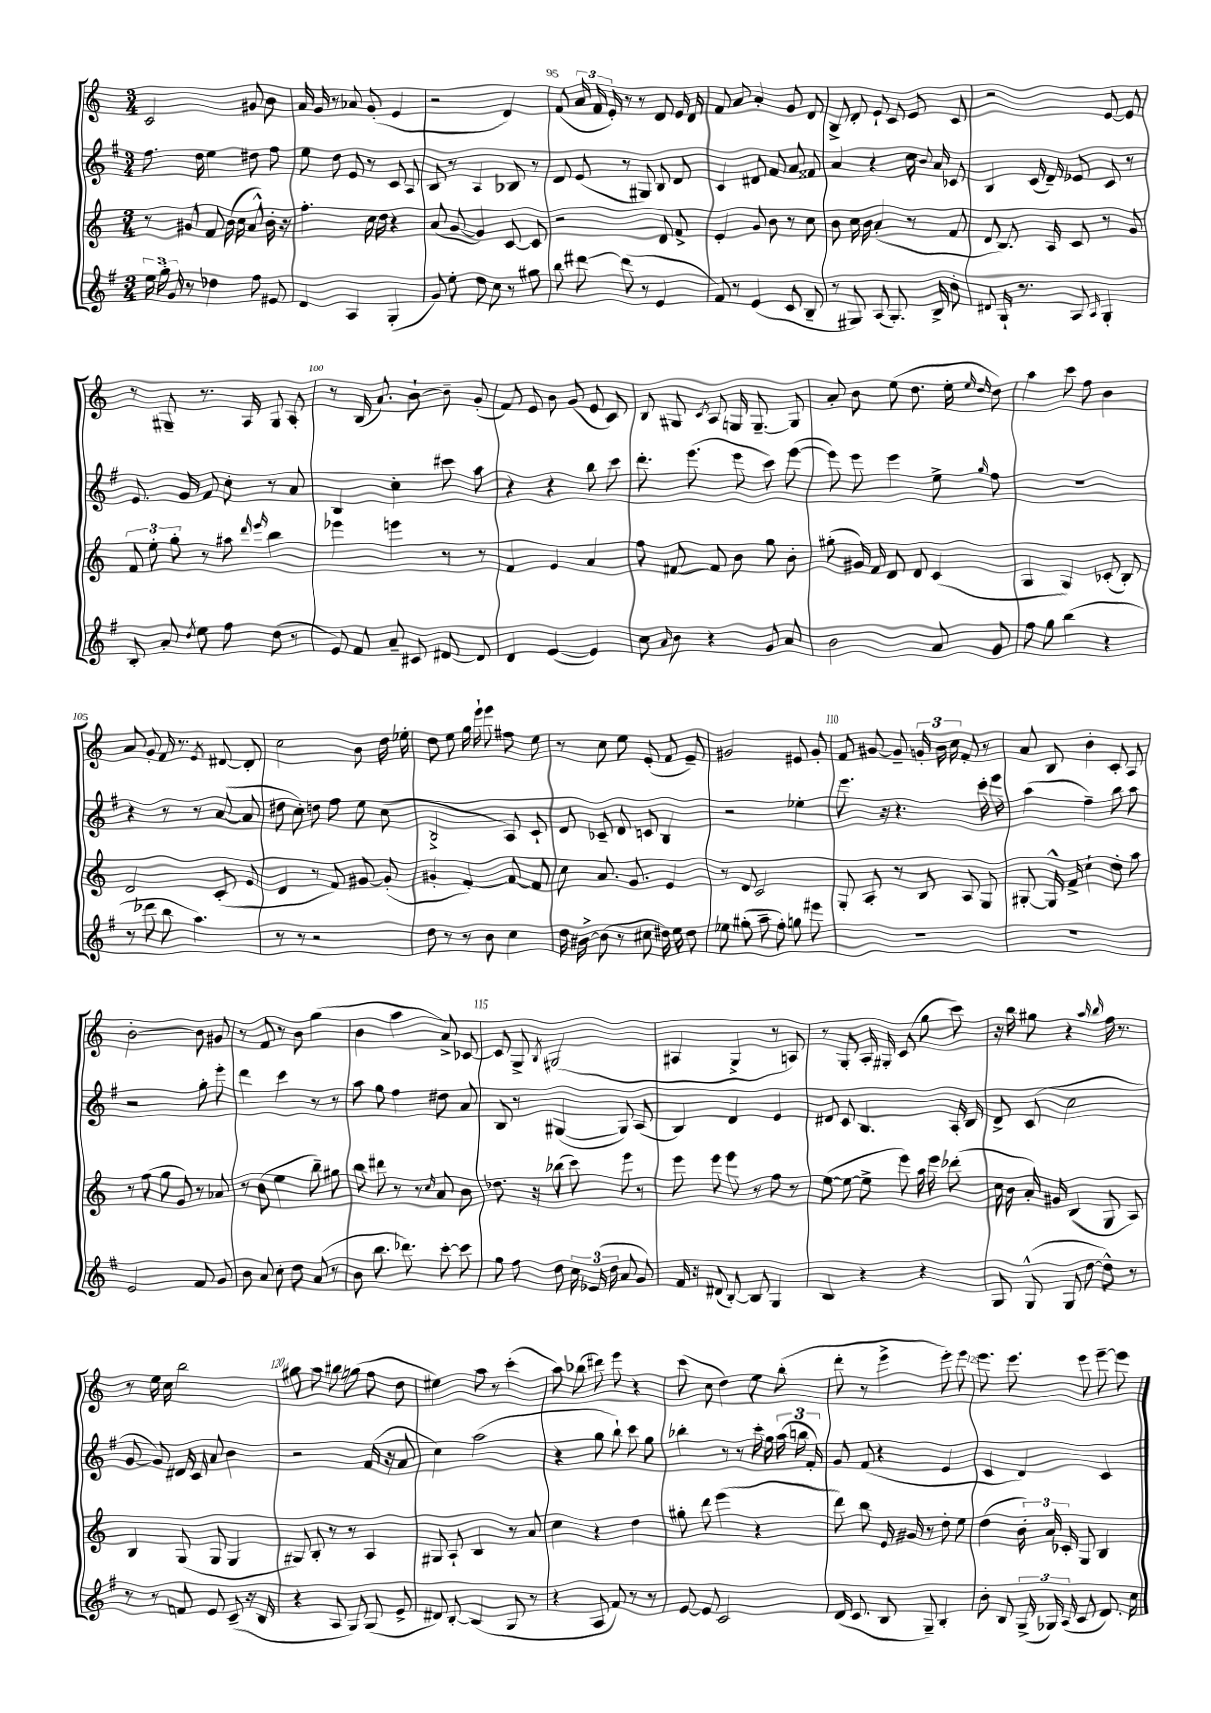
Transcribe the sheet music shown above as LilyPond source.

<<
\new StaffGroup <<
\new Staff = "s0" {
    \clef treble \key c \major \numericTimeSignature \time 3/4
    \autoBeamOff c'2 gis'8 b'8 |
    a'16 g'16 r8 aes'8 g'8-.( e'4 |
    r2 d'4) |
    f'8( \tuplet 3/2 { a'16 f'16 e'16-.) } r8 r8 d'8 e'16 d'16 |
    f'8 a'8 a'4-. g'8 d'8 |
    b8-> d'8-. e'8-! c'8 e'8 c'8 |
    r2 e'8~ e'8 |
    r8 gis8-- r8. a16 gis8 a8-. |
    r8 b16( a'8.) b'8~-! b'8-- g'8-.( |
    f'8) e'8 b'8 g'8( e'8 c'8) |
    b8 gis8 \acciaccatura { c'8 } a8 g16 g8.~-- g8 |
    a'8-. b'8 e''8( d''8. e''16-. \grace { e''16 d''16 } d''8) |
    a''4 c'''8 f''8 b'4 |
    a'8 g'8-. f'16 r8. \acciaccatura { e'8 } dis'8~ dis'8-. |
    c''2 b'8 d''16 ees''16-. |
    d''8 e''8 g''16 e'''16-! e'''8 fis''8 e''8 |
    r8 c''8 e''8 e'8-.( f'8 e'8--) |
    gis'2 eis'8 gis'8-. |
    f'8 gis'8~ gis'8-- \tuplet 3/2 { g'16-. b'16 c''16 } f'8-. r8 |
    a'8 b8 b'4-. c'8-. a8 |
    b'2~-. b'8 gis'8 |
    r8 f'8 r8 b'8 g''4( |
    b'4 a''4 a'8->) ces'8~ |
    ces'8 g8-> \acciaccatura { b8 } gis2( |
    ais4 g4-> r8 a8) |
    r8 g8-. a16-. gis16-. c'8( g''8 c'''8) |
    r16 b''16 gis''8 r4 \grace { a''16 b''16 } f''16 r8. |
    r8 e''16 c''16 b''2 |
    gis''8 a''8 bis''8 g''8( f''8 d''8 |
    eis''4) a''8 r8 c'''4-.( |
    a''8) bes''8( dis'''8) e'''8 r4 |
    c'''8( c''8 d''4) e''8 b''8-.( |
    d'''8-. r8 e'''4-> e'''8-.) e'''8 |
    e'''8. e'''8. e'''8 e'''8~-- e'''8 \bar "|." |
}
\new Staff = "s1" {
    \clef treble \key g \major \numericTimeSignature \time 3/4
    \autoBeamOff fis''8. d''16 e''4 dis''8 fis''8 |
    e''8 d''8 e'8 r8 c'8 a8 |
    b8 r8 a4 bes8 r8 |
    d'8 e'8( r8 gis8) b8 d'8 |
    c'4 dis'8 fis'8 a'8 fisis'8 |
    a'4 r4 c''16 \appoggiatura { b'8 } a'16 ces'8 |
    b4 c'16( d'16--) ees'8 c'8 r8 |
    e'8. g'16 fis'8 c''8-. r8 a'8 |
    b4 c''4-. cis'''8 a''8 |
    r4 r4 b''8 c'''8 |
    d'''8.-. e'''8.( e'''8 c'''8) e'''8~( |
    e'''8) e'''8 e'''4 e''8-> \grace { g''16 } fis''8 |
    R2. |
    r4 r8 r8 a'8~( a'8 |
    dis''8 c''8-.) d''8 fis''8 e''8 c''8( |
    b2-> a8) c'8-! |
    d'8 ces'8-- d'8 c'8 b4 |
    r2 ees''4-. |
    e'''8. r16 r4. c'''16-. e'''16 |
    a''4( fis''4--) b''8 a''8 |
    r2 g''8-. e'''8-. |
    d'''4 c'''4 r8 r8 |
    a''8 g''8 fis''4 dis''8 a'8 |
    b8 r8 gis4~( gis8) a8( |
    b4) d'4 e'4 |
    dis'8 c'8 b4. a16-. b16 |
    d'8-> c'8( c''2 |
    g'8~ g'8) dis'16 c'16 a'8 b'4 |
    r2 fis'16( r16 a'8 |
    c''4) a''2( |
    r4 g''8 b''8-!) c'''8 g''8 |
    bes''4-. r8 r8 c'''16-. g''16 \tuplet 3/2 { a''16( b''16 fis'16-.) } |
    g'8 fis'8( r4 e'4 |
    c'4 d'4) c'4 \bar "|." |
}
\new Staff = "s2" {
    \clef treble \key c \major \numericTimeSignature \time 3/4
    \autoBeamOff r8 gis'8 f'8 b'16( c''16 a'8-^) b'16-. r16 |
    f''4.-. c''16 d''16 r4 |
    a'8( g'8~ g'4) c'8~ c'8 |
    r2 d'8 f'8-> |
    e'4-. g'8 b'8 r8 c''8 |
    b'8 c''16 b'16 a'4-.( r8 f'8 |
    d'8 b8.) a16 c'8 r8 g'8 |
    \tuplet 3/2 { f'8 e''8-. g''8-. } r8 ais''8 \grace { d'''16 e'''16 } b''4 |
    ees'''4 e'''4 r8 r8 |
    f'4 e'4 a'4 |
    f''8 fis'8~ fis'8 b'8 g''8 b'8-. |
    gis''8-.( gis'16) f'16 d'8 d'8 c'4( |
    g4 g4) ces'8-.( b8-.) |
    d'2 c'8-.( e'8 |
    d'4 r8 f'8) gis'8~ gis'8-.( |
    gis'4-. f'4~-.) f'8~ f'8 |
    c''8 a'8. g'8. e'4 |
    r8 d'8 c'2 |
    g8-. a8-. r8 b8 a8 g8 |
    gis8~-. gis16-^ f'16-> c''4-! d''8-. a''8 |
    r8 f''8( g''8 g'8) r8 aes'8 |
    r8 b'8( e''4 b''8--) gis''8 |
    b''8 dis'''8 r8 r8 \grace { c''16 } a'8 b'8 |
    des''8. r16 bes''8( c'''8) e'''8 r8 |
    e'''8 e'''8 e'''8 r8 f''8 r8 |
    e''8~( e''8~ e''8-> e'''8) a''16 e'''16 des'''8-.( |
    c''16 b'16 a'16-.) gis'16 b4( g8 a8) |
    b4 g8( g8 g4 |
    gis8) b8-. r8 r8 a4 |
    gis8 a8-! b4 r8 a'8 |
    c''4 r4 d''4 |
    gis''8-. d'''8 e'''4( r4 |
    d'''8) b''8 e'16 gis'16 r8 d''8-. e''8 |
    d''4( \tuplet 3/2 { b'16-.) a'16 ces'16-. } g8 b4 \bar "|." |
}
\new Staff = "s3" {
    \clef treble \key g \major \numericTimeSignature \time 3/4
    \autoBeamOff \tuplet 3/2 { e''16 g''16-. g'16 } r8 des''4 fis''8 eis'8 |
    d'4 a4 g4-.( |
    g'8) e''8-. d''8 c''8 r8 gis''8 |
    b''8 dis'''8~ dis'''8( r8 e'4 |
    fis'8) r8 e'4( c'8 b8-- |
    r8 gis8) a8( gis8.-.) b16-> b'8-. |
    dis'8 g16-! r8. a8 \grace { a16 } g4-. |
    b8-. a'8-. \acciaccatura { d''8 } e''8 fis''8 d''8( r8 |
    e'8) fis'8 a'8-- cis'8 dis'8~ dis'8 |
    d'4 e'4~( e'4) |
    c''8 \grace { a'16 } b'8 r4 g'8 a'8 |
    b'2 a'8 g'8 |
    fis''8 g''8 b''4( r4 |
    r8 des'''8 b''8 a''4.) |
    r8 r8 r2 |
    d''8 r8 r8 b'8 c''4 |
    d''16 bis'16~-> bis'8( r8 cis''8 dis''16) e''16 dis''8 |
    ees''8 gis''8-.( a''8-- fis''8-.) g''8 eis'''8 |
    R2. |
    R2. |
    e'2 fis'8 g'8 |
    b'8 a'8 c''8-. d''8 a'8( r8 |
    b'8 b''8. des'''8.) c'''8~-. c'''8 |
    g''8 fis''8 d''8 \tuplet 3/2 { c''16 ees'16( d''16 } a'8 g'8) |
    fis'16 r16 dis'8( b8~-.) b8 g4 |
    b4 r4 r4 |
    g8 g8-^( g8 d''8~ d''8-^) r8 |
    r8 r8 f'8 e'8 c'8--( r16 b16 |
    r4 a8 g8) g8( e'8-> |
    dis'8) b8~-. b4( g8 r8 |
    r4 a8 fis'8) r8 r8 |
    e'8~ e'8 c'2 |
    d'16( c'8. b8 g8--) b4-. |
    b'8-. b8 \tuplet 3/2 { g16->( ges16) a16( } c'8 d'8.) c''16 \bar "|." |
}
>>
>>
\layout { \context { \Score currentBarNumber = #92 \override BarNumber.break-visibility = ##(#f #t #t) barNumberVisibility = #(every-nth-bar-number-visible 5) } }
